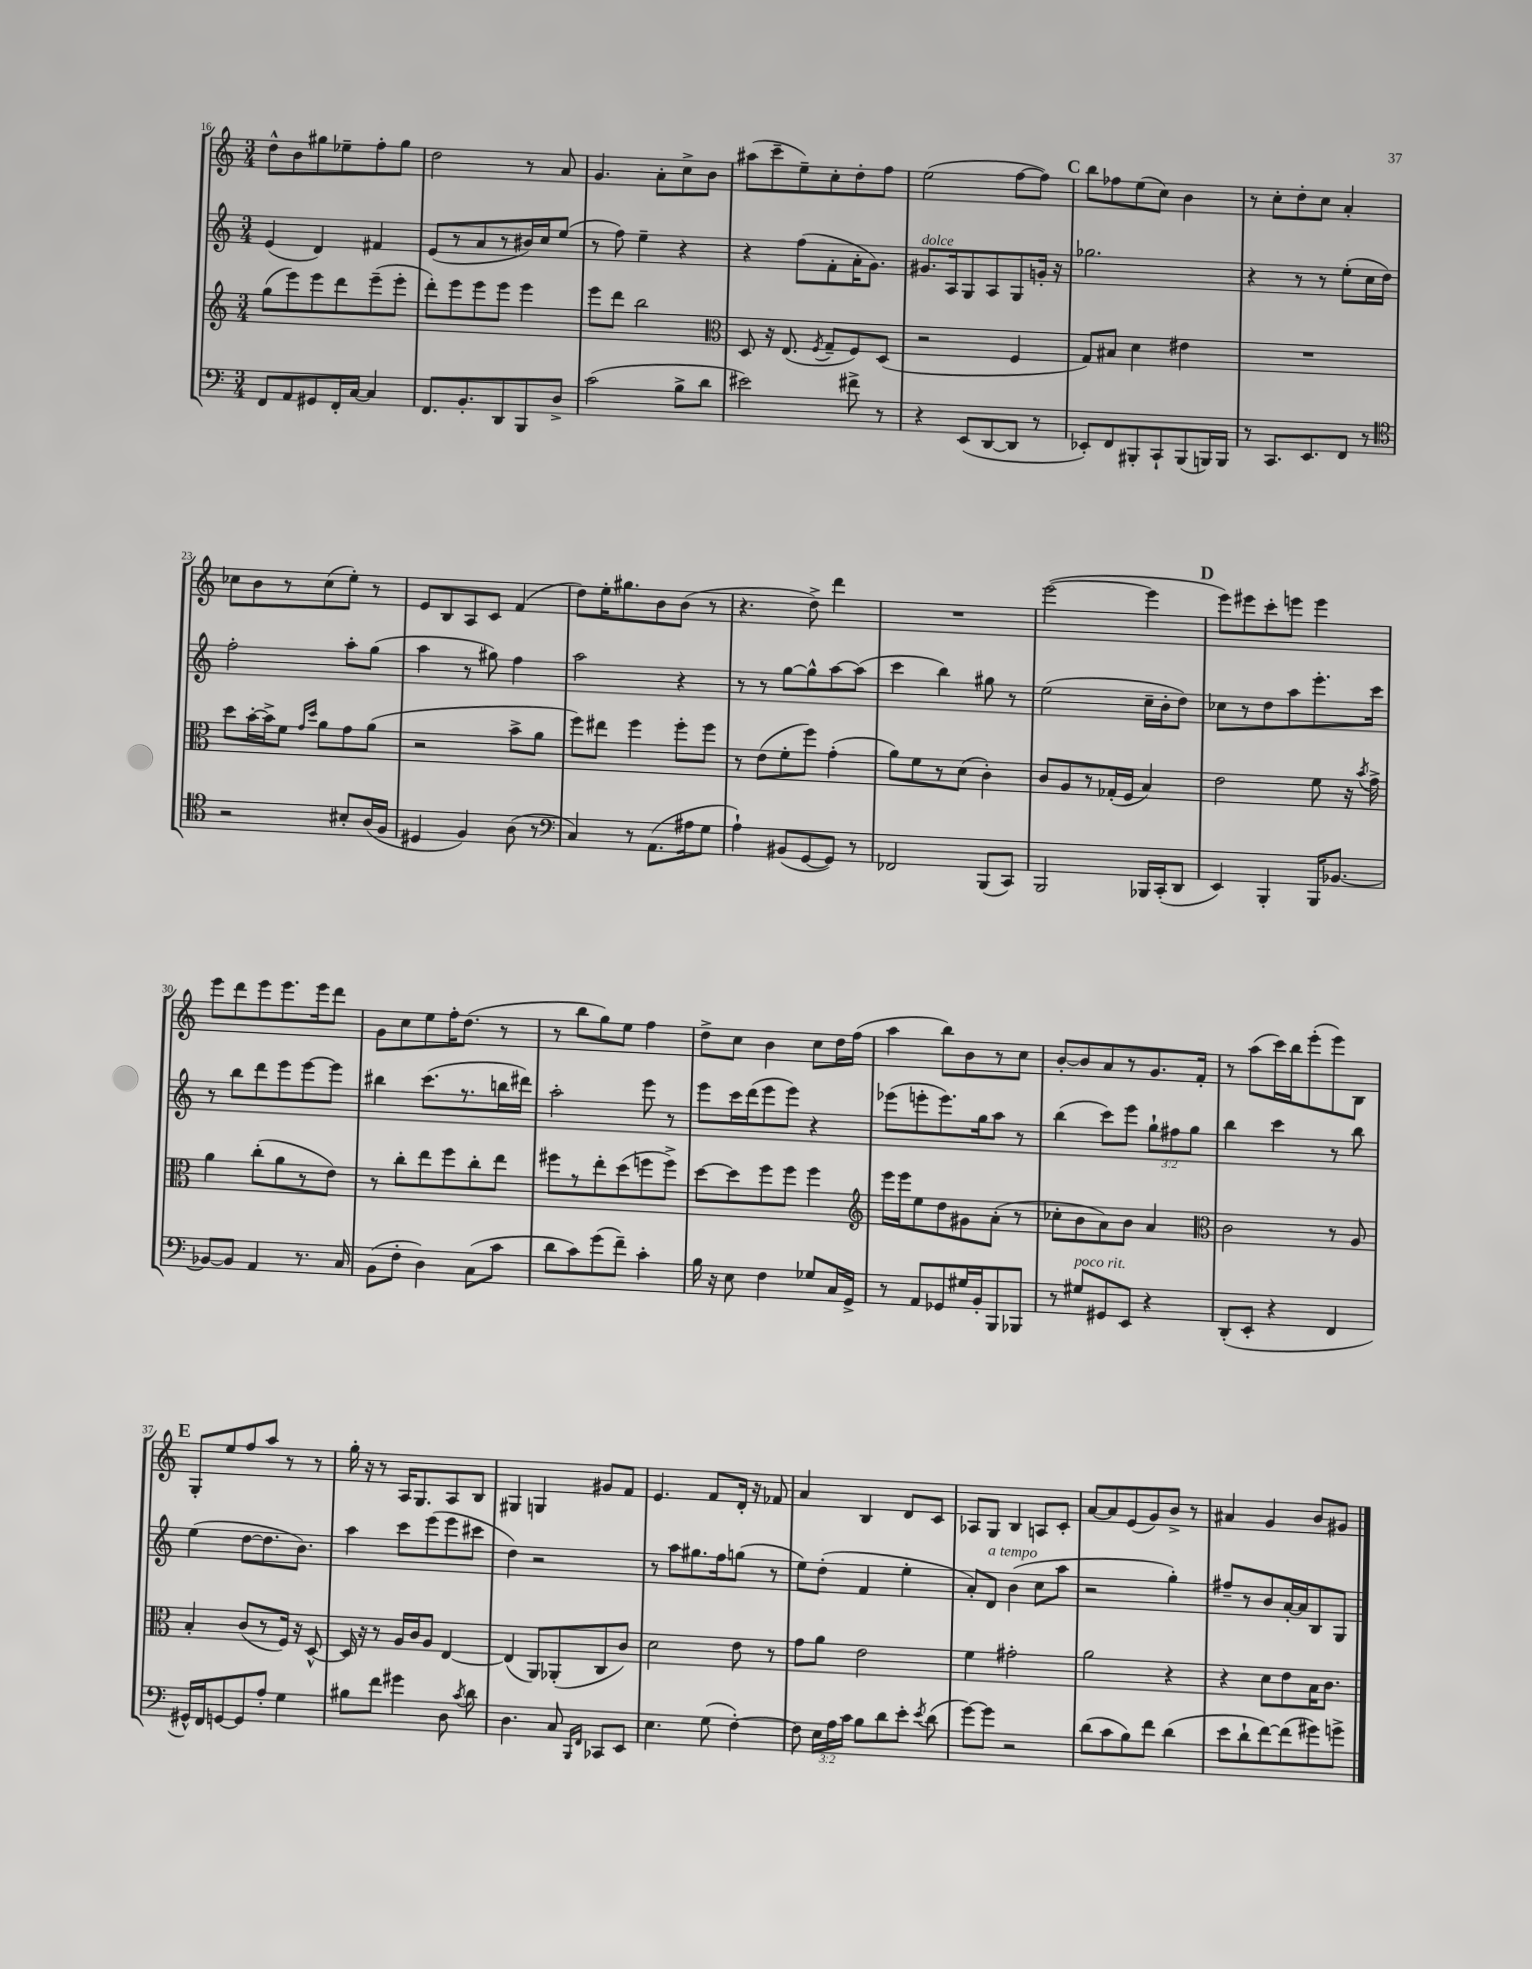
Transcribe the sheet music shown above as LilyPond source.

<<
\new StaffGroup <<
\new Staff = "s0" {
    \clef treble \key c \major \numericTimeSignature \time 3/4
    \autoBeamOff d''8[-^ b'8 gis''8 ees''8-- f''8-. gis''8] |
    d''2 r8 a'8 |
    g'4. a'8[-. c''8-> b'8] |
    ais''8[( c'''8-- e''8--) c''8-. d''8-. f''8] |
    e''2( f''8[~ f''8]) |
    \mark \markup { \bold "C" } b''8[ fes''8 e''8( c''8]) b'4 |
    r8 c''8[-. d''8-. c''8] a'4-. |
    ces''8[ b'8 r8 ces''8( e''8]-.) r8 |
    e'8[ b8 a8 c'8] f'4( |
    d''8[) e''16-. gis''8. b'8 b'8]( r8 |
    r4. d''8->) d'''4 |
    R2. |
    e'''2~( e'''4 |
    \mark \markup { \bold "D" } e'''8[) eis'''8 c'''8-. e'''8] e'''4 |
    e'''8[ d'''8 e'''8 e'''8. e'''16 d'''8] |
    g'8[ c''8 e''8 f''16-. d''8.]( r8 |
    r8 b''8[ g''8) e''8] f''4 |
    d''8[-> c''8] b'4 c''8[ d''16 f''16]( |
    a''4 b''8[) b'8 r8 c''8] |
    b'8[~-. b'8 a'8 r8 g'8. f'16]-. |
    r8 a''8[( c'''16) b''16 e'''8-.( e'''8) b8] |
    \mark \markup { \bold "E" } g8[-. e''8 f''8 a''8] r8 r8 |
    g''16-. r16 r8 a16[ g8. a8 b8] |
    gis4 g4 gis'8[ f'8] |
    e'4. f'8[ d'16]-. r16 fes'8 |
    a'4 b4 d'8[ c'8] |
    aes8[ g8] b4 a8[ c'8]-. |
    a'8[~ a'8 e'8( g'8) b'8]-> r8 |
    ais'4 g'4 b'8[ gis'8] \bar "|." |
}
\new Staff = "s1" {
    \clef treble \key c \major \numericTimeSignature \time 3/4 \override Staff.TupletNumber.text = #tuplet-number::calc-fraction-text
    \autoBeamOff e'4( d'4) fis'4 |
    e'8[( r8 a'8 r8 bis'16) c''16 e''8]( |
    r8 f''8) e''4-- r4 |
    r4 f''8[( f'8-. a'16-. g'8.]) |
    gis'8.[^\markup { \italic "dolce" } a16 g8 a8 g8 g'16]-. r16 |
    \mark \markup { \bold "C" } ges''2. |
    r4 r8 r8 e''8[-.( c''16 d''16]) |
    f''2-. a''8[-. g''8]( |
    a''4 r8 gis''8) f''4 |
    a''2 r4 |
    r8 r8 g''8[~ g''8-^ a''8~ a''8]( |
    c'''4 b''4) gis''8 r8 |
    e''2( c''16[-- b'16-. d''8]) |
    \mark \markup { \bold "D" } ces''8[ r8 d''8 a''8 e'''8.-. c'''16] |
    r8 b''8[ d'''8 e'''8 e'''8~ e'''8] |
    bis''4 c'''8.[( r8. b''16 dis'''16]) |
    a''2-. e'''8 r8 |
    e'''8[ c'''16 d'''16( e'''8 e'''8]) r4 |
    ees'''8[( e'''8-. e'''8.) g''16 a''8] r8 |
    b''4( c'''8[) e'''8] \tuplet 3/2 { g''8[-! fis''8 g''8] } |
    b''4 c'''4 r8 b''8 |
    \mark \markup { \bold "E" } e''4( d''8[~ d''8. b'8.]) |
    a''4 c'''8[ e'''8( e'''8 cis'''8] |
    d''4) r2 |
    r8 a''8[ gis''8. f''16 g''8]( r8 |
    e''8[) d''8]-.( f'4 e''4-. |
    a'8[-.) d'8]^\markup { \italic "a tempo" } b'4( c''8[ a''8] |
    r2 g''4-.) |
    fis''8[-- r8 b'8 a'16~-. a'16 b8 g8] \bar "|." |
}
\new Staff = "s2" {
    \clef treble \key c \major \numericTimeSignature \time 3/4
    \autoBeamOff g''8[( e'''8) e'''8 d'''8 e'''8--( e'''8]-. |
    d'''8[-.) e'''8 e'''8 e'''8] e'''4 |
    e'''8[ d'''8] b''2 |
    \clef alto d8 r16 e8.( \acciaccatura { f8 } g8[-- f8) d8]( |
    r2 f4 |
    \mark \markup { \bold "C" } g8[) bis8] d'4 eis'4 |
    R2. |
    d''8[ b'16~-. b'16-> f'8] \grace { g'16[ d''16] } a'8[ g'8 a'8]( |
    r2 b'8[-> a'8] |
    f''8[) eis''8] f''4 f''8[-. f''8] |
    r8 e'8[( f'8-. f''8]) g'4-.( |
    a'8[) f'8 r8 d'8]( c'4-.) |
    c'8[ a8 r8 ges16-.( f16] b4) |
    \mark \markup { \bold "D" } e'2 f'8 r16 \acciaccatura { b'8 } g'16-> |
    a'4 c''8[-.( a'8 r8 e'8]) |
    r8 c''8[-. e''8 f''8 c''8-. e''8] |
    fis''8[ r8 e''8-. d''8( f''8 f''8]->) |
    d''8[~ d''8 f''8 f''8] f''4 |
    \clef treble e'''16[ e'''16 e''8 d''8 gis'8 a'8]-.( r8 |
    ces''8[-. b'8 a'8) b'8] a'4 |
    \clef alto c'2 r8 a8 |
    \mark \markup { \bold "E" } b4-. c'8[( r8 f16]) r16 d8~-^ |
    d16 r16 r8 a16[ c'16 a8] e4~ |
    e4( a,8[) aes,8-.( c8 c'8]) |
    d'2 e'8 r8 |
    g'8[ a'8] e'2 |
    f'4 gis'2-. |
    a'2 r4 |
    r4 d'8[ e'8 b16 c'8.] \bar "|." |
}
\new Staff = "s3" {
    \clef bass \key c \major \numericTimeSignature \time 3/4 \override Staff.TupletNumber.text = #tuplet-number::calc-fraction-text
    \autoBeamOff f,8[ a,8 gis,8 f,16-. c16]~ c4 |
    f,8.[ b,8.-. d,8 b,,8 d8]-> |
    c'2( b8[-> d'8] |
    eis'2) fis'8-> r8 |
    r4 e,8[( d,8~ d,8] r8 |
    \mark \markup { \bold "C" } ees,8[-.) f,8 bis,,8-. c,8-! bis,,8( b,,16) b,,16] |
    r8 c,8.[ e,8. f,8] r8 |
    \clef tenor r2 bis8[-. a16( f16] |
    dis4 f4) a8( r8 |
    \clef bass c4) r8 a,8.[( ais16 g8] |
    a4-!) bis,8[( g,8~ g,8]) r8 |
    fes,2 b,,8[( c,8]) |
    b,,2 bes,,16[ c,16-.( d,8] |
    \mark \markup { \bold "D" } e,4) b,,4-. b,,16[ bes,8.]~ |
    bes,8[~ bes,8] a,4 r8. c16 |
    b,8[( f8]-. d4) c8[( c'8] |
    d'8[ c'8) g'8( f'8]--) c'4-. |
    b16 r16 e8 f4 ges8[ c16 g,16]-> |
    r8 a,8[ ges,8 gis16 b,16-. b,,8 bes,,8] |
    r8 gis8[^\markup { \italic "poco rit." } gis,8 e,8] r4 |
    d,8[-.( e,8]-. r4 f,4 |
    \mark \markup { \bold "E" } gis,16[-^) f,16 g,8~ g,8 a8]-. g4 |
    bis8[ f'8] gis'4 d8 \acciaccatura { c'8 } d'8 |
    d4. c8 \grace { b,,16[ f,16] } ces,8[ e,8] |
    e4. g8( f4~-.) |
    f8 \tuplet 3/2 { e16[ a16 c'16] } b8[ d'8 e'8]-. \acciaccatura { e'8 } d'8( |
    g'8[~) g'8] r2 |
    d'8[( c'8 b8) f'8] d'4( |
    e'8[ d'8-! f'8~) f'8( gis'8) g'8]-> \bar "|." |
}
>>
>>
\layout { \context { \Score currentBarNumber = #16 } }
